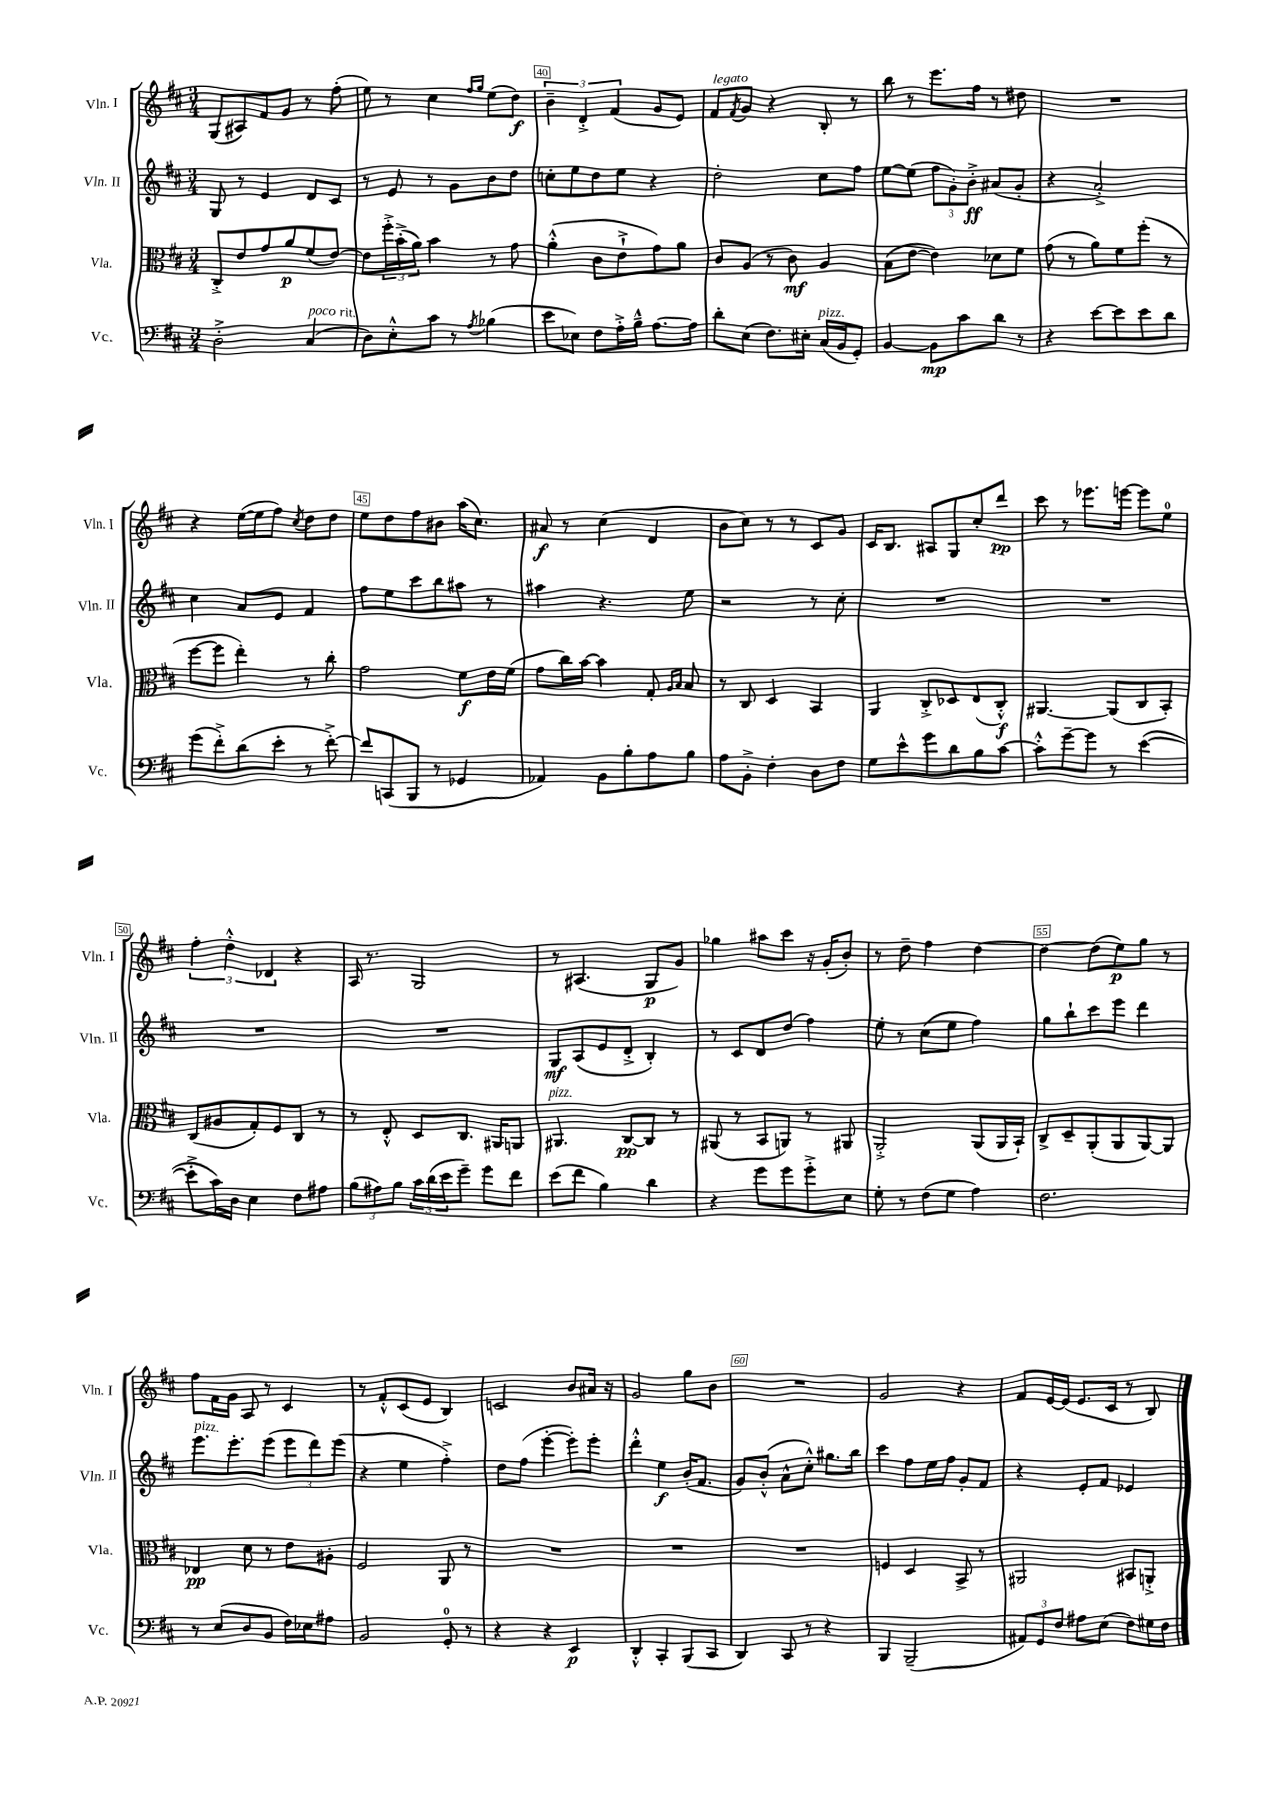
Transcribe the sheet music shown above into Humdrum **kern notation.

**kern	**kern	**kern	**kern
*staff4	*staff3	*staff2	*staff1
*clefF4	*clefC3	*clefG2	*clefG2
*k[f#c#]	*k[f#c#]	*k[f#c#]	*k[f#c#]
*M3/4	*M3/4	*M3/4	*M3/4
2D'^	8C#'^	8G	(8G
.	8e	8r	8A#)
.	8g	4e	8f#
.	8a	.	8g
(4C#	(8f#	8d	8r
.	[8e)	8c#	(8ff#'
=	=	=	=
8D)	8e]	8r	8ee)
8E'^^	24ff#'^	8e	8r
.	(24b'^	.	.
.	24a)	.	.
8c#	4b	8r	4cc#
8r	.	8g	.
.	.	.	16qqff#
8qA	.	.	16qqgg
(4B-	8r	8b	(8ee
.	8g	8dd	8dd)
=	=	=	=
8e	(4a'^^	8cc'	6b~
8E-)	.	8ee	.
.	.	.	6d'^
8F#	8c#	8dd	.
.	.	.	(6f#
16A'^	8e`^	8ee	.
16B~^^	.	.	.
[8.A	8g)	4r	8g
.	8a	.	8e)
16A]	.	.	.
=	=	=	=
8d'	8c#	2dd'	8f#
.	.	.	8qf#
(8E	(8A	.	8g
8.F#)	8r	.	4r
.	8c#)	.	.
16E#'	.	.	.
(16C#	4A	8cc#	8B'
16BB	.	.	.
8GG')	.	8ff#	8r
=	=	=	=
[4BB	(8B	[8ee	8bb
.	[8e	(8ee]	8r
8BB]	4e])	12ff#	8.eee
.	.	12g')	.
8c#	.	.	.
.	.	12b'^	.
.	.	.	16ff#
8d	8d-	(8a#	8r
8r	8f#	8g'	8dd#
=	=	=	=
4r	(8g	4r	2.r
.	8r	.	.
[8e	8a)	2a'^)	.
8e]	8f#	.	.
8e	(8ff#'	.	.
8d	8r	.	.
=	=	=	=
(8g	[8ff#	4cc#	4r
8f#'^)	8ff#]	.	.
(8d	4ee')	8a	([16ee
.	.	.	16ee]
8e'	.	8e	8ff#)
.	.	.	8qcc#
8r	8r	4f#	8dd
[8f#'^)	8cc#'	.	8dd
=	=	=	=
8f#]	2g	8ff#	8ee
(8CC	.	8ee	8dd
8BBB	.	8ccc#	8ff#
8r	.	8bb	8b#
4GG-	8f#	8aa#	(16aa
.	.	.	8.cc#)
.	16e	8r	.
.	(16f#	.	.
=	=	=	=
4AA-)	8g	4aa#	8a#
.	16cc#)	.	8r
.	[16b	.	.
8BB	4b]	4.r	(4cc#
8B'	.	.	.
8A	8G'	.	4d
.	16qqA	.	.
.	16qqB	.	.
8B	8B	8ee	.
=	=	=	=
8A	8r	2r	8b
8BB'^	8C#	.	8cc#)
4F#'	4D	.	8r
.	.	.	8r
8D	4BB	8r	8c#
8F#	.	8cc#'	8g
=	=	=	=
8G	4AA	2.r	16c#
.	.	.	8.B
8e^^	.	.	.
8g	8C#'^	.	8A#
8d	8D-	.	8G
8B	(8E	.	8cc#'
[8c#	8C#'^^)	.	8ddd
=	=	=	=
8c#'^^]	[4.AA#	2.r	8ccc#
[8g~	.	.	8r
8g]	.	.	8.eee-
8r	(8AA#]	.	.
.	.	.	[16eee
([4e	8C#	.	8eee]
.	8BB')	.	8ee
=	=	=	=
8e'^]	(8C#	2.r	6ff#'
16c#)	8A#	.	.
.	.	.	6dd'^^
16D	.	.	.
4E	8G')	.	.
.	.	.	6d-
.	8F#	.	.
8F#	8C#	.	4r
8A#	8r	.	.
=	=	=	=
(12B	8r	2.r	16A
.	.	.	8.r
12A#)	.	.	.
.	8E'^^	.	.
12B	.	.	.
24c#	8D	.	2G
(24d	.	.	.
24e	.	.	.
8g~)	8.C#	.	.
8g	.	.	.
.	16AA#	.	.
8f#	8AA	.	.
=	=	=	=
(8e	4.AA#	8G	8r
8f#	.	(8A	(4.A#
4B)	.	8e	.
.	[8C#	8d'^	.
4d	8C#]	4B')	8G
.	8r	.	8g)
=	=	=	=
4r	(8AA#	8r	4gg-
.	8r	8c#	.
8g	8BB	8d	8aa#
8g	8AA)	(8dd	8ccc#
8g'^	8r	4ff#)	16r
.	.	.	(16g'
8E	8AA#	.	8b')
=	=	=	=
8G'	2AA'^	8ee'	8r
8r	.	8r	8dd~
(8F#	.	(8cc#	4ff#
8G	.	8ee	.
4A)	(8AA	4ff#)	[4dd
.	16AA	.	.
.	16BB`)	.	.
=	=	=	=
2.F#	8C#^	8gg	4dd_
.	8D~	8bb`	.
.	(8AA'	8ccc#	(8dd]
.	8AA	8eee	8ee)
.	[8AA)	4ddd	8gg
.	8AA]	.	8r
=	=	=	=
8r	4E-	8.eee	8ff#
(8E	.	.	16f#
.	.	8.eee'	16g
8D	8d	.	8A
8BB	8r	(8eee	8r
16F#)	8e	12eee	4c#
16E-	.	.	.
.	.	12ddd)	.
8A#	8A#'	.	.
.	.	(12eee	.
=	=	=	=
2BB	2F#	4r	8r
.	.	.	8f#'^^
.	.	4ee	(8c#
.	.	.	8e
8GG'	8AA	4ff#'^)	4B)
8r	8r	.	.
=	=	=	=
4r	2.r	8dd	2c
.	.	(8ff#	.
4r	.	[4eee'	.
4EE	.	8eee'])	8b
.	.	8eee'	16a#
.	.	.	16r
=	=	=	=
4DD'^^	2.r	4ddd'^^	2g
4CC#'	.	4ee	.
(8BBB	.	(16b'	8gg
.	.	8.f#	.
8CC#	.	.	8b
=	=	=	=
4DD)	2.r	8g)	2.r
.	.	(8b'^^	.
8CC#	.	8a^^	.
8r	.	8cc#'^^)	.
4r	.	8.gg#	.
.	.	16bb	.
=	=	=	=
4BBB	4F	4ccc#	2g
(2BBB~	4D	8ff#	.
.	.	16ee	.
.	.	16ff#	.
.	8BB^	8g'	4r
.	8r	8f#	.
=	=	=	=
12AA#)	2AA#	4r	8f#
12GG	.	.	.
.	.	.	[16e
12F#	.	.	.
.	.	.	(16e]
8A#	.	8e'	8.e
(8E	.	8f#	.
.	.	.	16c#
8F#)	8BB#	4e-	8r
16G#	8AA'^	.	8B)
16F#	.	.	.
==	==	==	==
*-	*-	*-	*-
